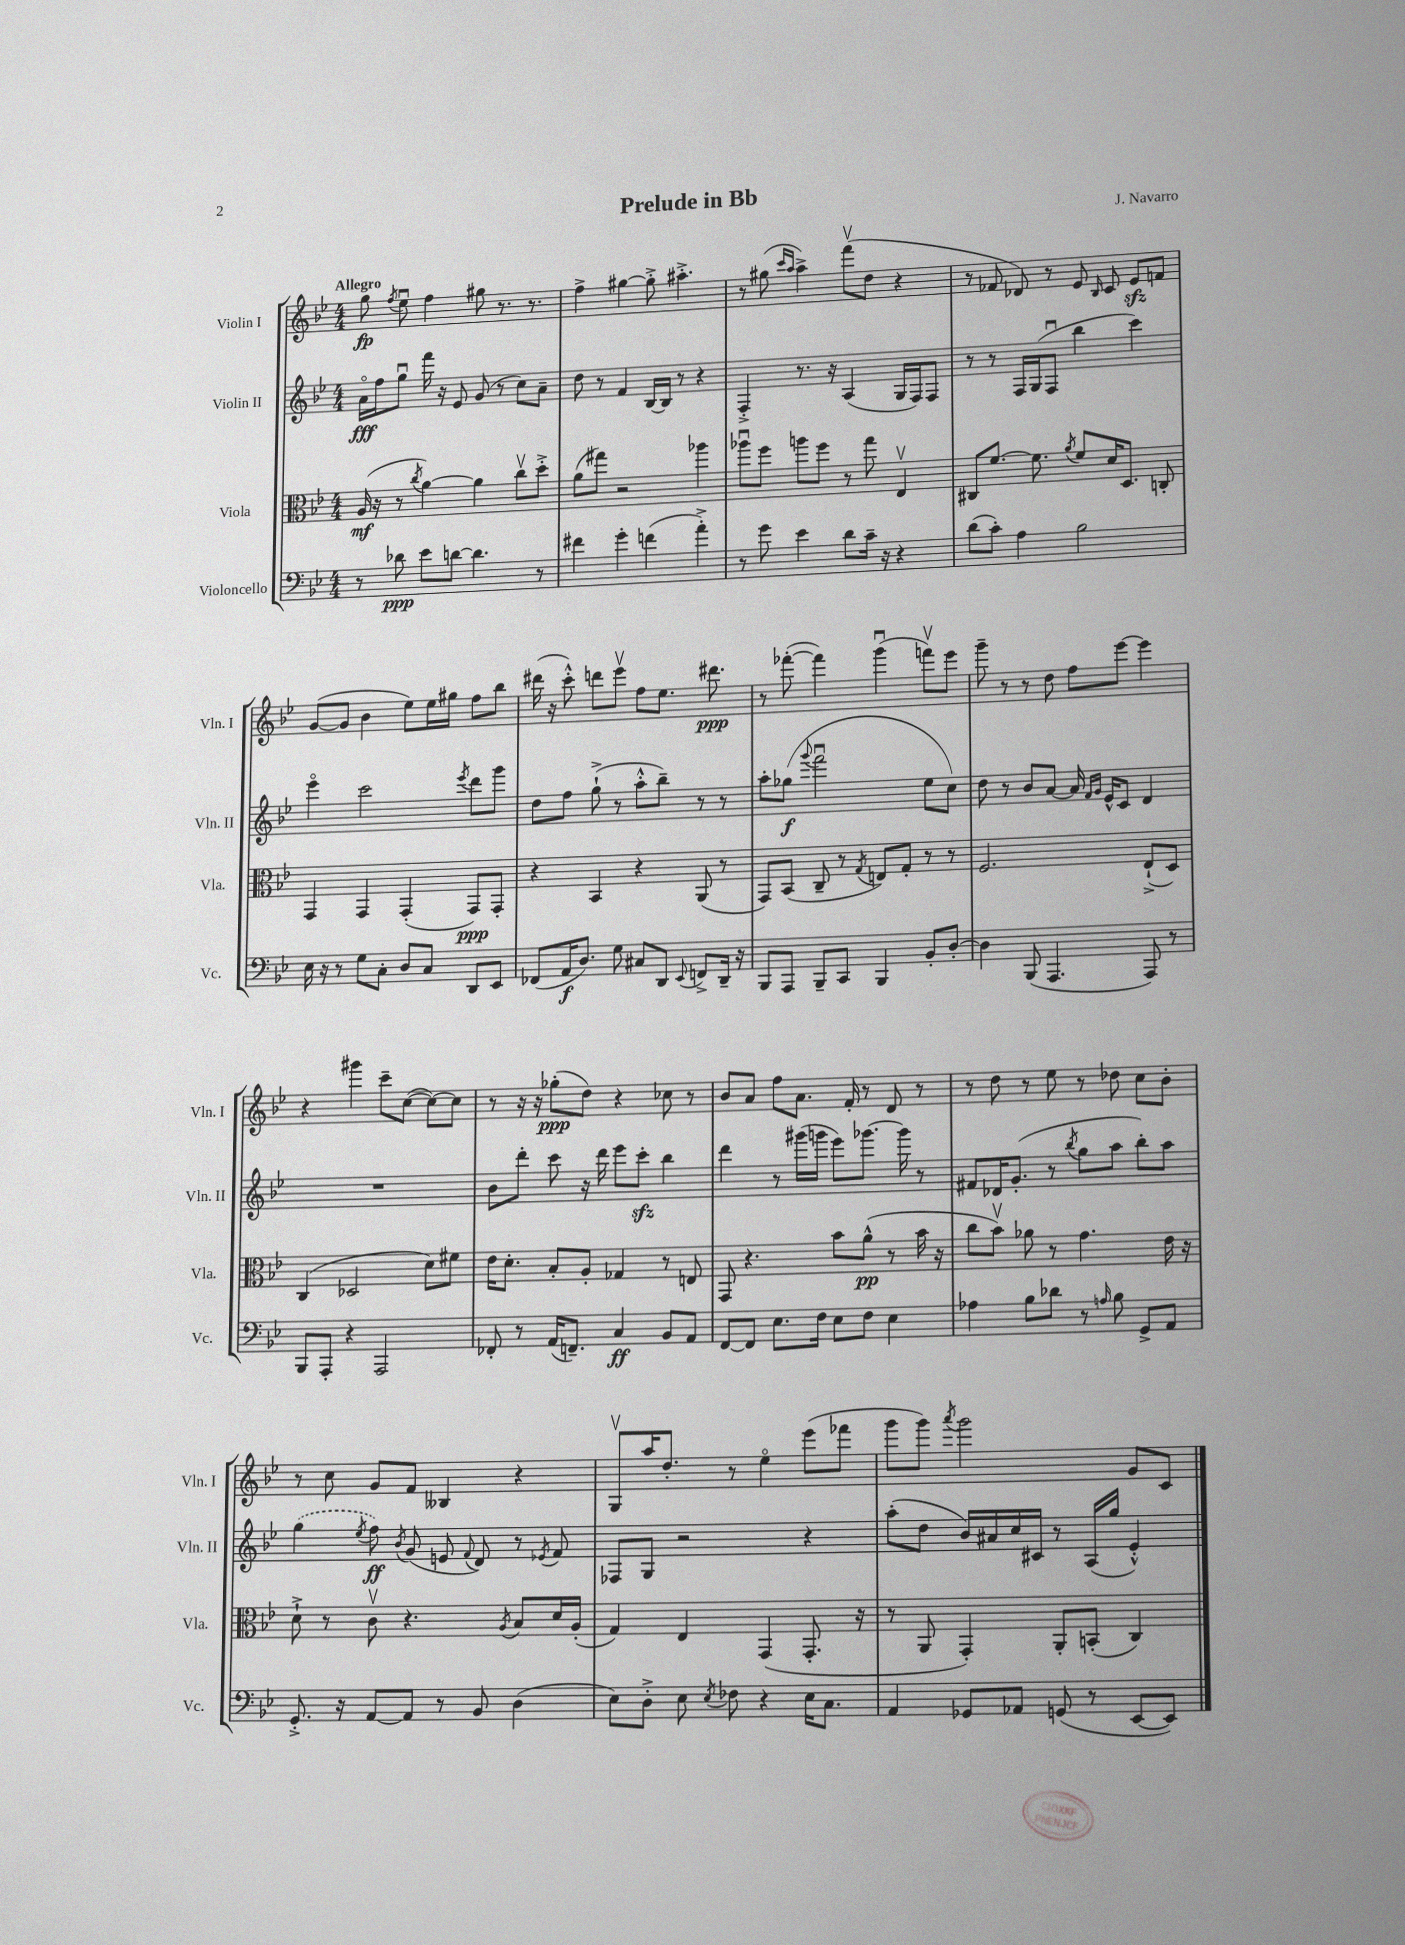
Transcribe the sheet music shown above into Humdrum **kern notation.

**kern	**kern	**kern	**kern
*staff4	*staff3	*staff2	*staff1
*clefF4	*clefC3	*clefG2	*clefG2
*k[b-e-]	*k[b-e-]	*k[b-e-]	*k[b-e-]
*M4/4	*M4/4	*M4/4	*M4/4
8r	(16A	16ao	8gg
.	16r	16ff	.
.	.	.	8qff
8d-	8r	8ggu	8ee-u
.	8qcc	.	.
8e-	[4a)	16fff	4ff
.	.	16r	.
[8d	.	8e-	.
4.d]	4a]	(8g	8gg#
.	.	8r	8.r
.	8ccv	8cc)	.
.	.	.	8.r
8r	8dd'^	8a~	.
=	=	=	=
4f#	(8a	8dd	4ff^
.	8gg#)	8r	.
4g'	2r	4f	[4gg#
(4f	.	[16B-	8gg#'^]
.	.	16B-]	.
.	.	8r	4.aa#'^
4a'^)	4aa-	4r	.
=	=	=	=
8r	8aa-u	4F'^	8r
8g	8ff	.	(8gg#
.	.	.	16qqccc
.	.	.	16qqaa
4e-	8aa	8.r	4aa^)
.	8ff	.	.
.	.	16r	.
8d	8r	(4A	(8fffv
16c~	8gg	.	8dd
16r	.	.	.
4r	4E-v	16G	4r
.	.	16F)	.
.	.	8F	.
=	=	=	=
(8d	8C#	8r	8r
8c')	[8.f	8r	8f-
4A	.	16F	8d-)
.	8.f]	(16G	.
.	.	8Fu	8r
.	8qa	.	.
2B-	8f	4bb-	8e-
.	.	.	16qqB-
.	16d	.	8c
.	8.D	.	.
.	.	4ccc)	8e-
.	8C'	.	8f
=	=	=	=
16E-	4GG	4eee-o	([8g
16r	.	.	.
8r	.	.	8g]
8G	4GG	2ccc	4b-
8C'	.	.	.
8D	(4GG'	.	8ee-)
8C	.	.	16ee-
.	.	.	16gg#
.	.	8qeee-	.
8DD	8GG)	8ddd	8ff
8EE-	8GG'	8ggg	8bb-
=	=	=	=
(8FF-	4r	8dd	(16ddd#
.	.	.	16r
16AA	.	8ff	8ccc'^^)
8.D)	.	.	.
.	4BB-	(8gg`^	8ddd
8G	.	8r	8eee-v
8C#	4r	8aa'^^	8ff
8DD	.	8bb-~)	8.ee-
8qqEE-	.	.	.
8FF^	(8AA	8r	.
.	.	.	8.ddd#
16DD~	8r	8r	.
16r	.	.	.
=	=	=	=
8BBB-	8GG)	8aa'	8r
8AAA	(8BB-	(8gg-	([8fff-'
.	.	8qqggg	.
8BBB-~	8C~	2fffu	4fff-])
8CC	8r	.	.
.	8qG	.	.
4BBB-	8E)	.	(4gggu
.	8G'	.	.
8BB-'	8r	8ee-	8fffv)
[8D'	8r	8cc)	8eee-
=	=	=	=
4D]	2.F	8dd	8ggg~
.	.	8r	8r
(8BBB-	.	8b-	8r
4.AAA	.	[8a	8dd
.	.	16a]	8ff
.	.	16qqf	.
.	.	16qqg	.
.	.	16e-^^	.
.	.	8c	[8eee-
8AAA)	(8E-`^	4d	4eee-]
8r	8D)	.	.
=	=	=	=
8BBB-	(4C	1r	4r
8AAA'	.	.	.
4r	2D-	.	4ggg#
2AAA	.	.	8ccc~
.	.	.	([8cc
.	8d)	.	8cc_)
.	8f#	.	8cc]
=	=	=	=
8FF-'	16e-	8b-	8r
.	8.d'	.	.
8r	.	8ddd'	16r
.	.	.	16r
(16AA	8B-'	8ccc	(8gg-'
8.FF~)	.	.	.
.	8A'	16r	8dd)
.	.	16ddd	.
4C	4G-	8eee-	4r
.	.	8ccc'	.
8BB-	8r	4bb-	8cc-
8AA	8E	.	8r
=	=	=	=
[8FF	8GG	4ddd	8b-
8FF]	4.r	.	8a
8.E-	.	8r	8ff
.	.	(16ggg#	8.a
16F	.	16ggg	.
8E-	8b-	8eee-)	.
.	.	.	16f'
8F	(8a^^	[8.ggg-	8r
4E-	8r	.	8d
.	.	16ggg-]	.
.	16b-	8r	8r
.	16r	.	.
=	=	=	=
4A-	8cc	8f#	8r
.	8b-v)	16d-	8dd
.	.	(8.g'	.
8B-	8a-	.	8r
8d-	8r	8r	8ee-
.	.	8qbb-	.
8r	4.g	8gg	8r
16qqA	.	.	.
8B-	.	8aa	8dd-
8GG^	.	8bb-')	8cc
8AA	16e-	8aa	8b-'
.	16r	.	.
=	=	=	=
8.GG'^	8d`^	(4gg	8r
.	8r	.	8cc
16r	.	.	.
.	.	8qee-	.
[8AA	8cv	8ff)	8g
.	.	8qb-	.
8AA]	4.r	(8g	8f
8r	.	8e	4B--
.	.	8qqf	.
8BB-	.	8d)	.
.	8qA	.	.
(4D	8B-	8r	4r
.	.	8qe-	.
.	16d	8f	.
.	(16A'	.	.
=	=	=	=
8E-)	4G)	8F-	8Gv
8D'^	.	8G	16aa
.	.	.	8.dd'
8E-	4E-	2r	.
8qE-	.	.	.
8F-	.	.	8r
4r	(4GG	.	4ee-o
16E-	8.GG'	4r	(8eee-
8.C	.	.	.
.	.	.	8fff-
.	16r	.	.
=	=	=	=
4AA	8r	(8aa'	8ggg
.	8AA	8dd	8ggg)
.	.	.	8qaaa
8GG-	4GG')	16b-)	2ggg
.	.	16a#	.
8AA-	.	16cc	.
.	.	16c#	.
(8GG	8AA'	8r	.
8r	(8BB'	(16A	.
.	.	16gg	.
[8EE-	4C)	4e-'^^)	8g
8EE-])	.	.	8c
==	==	==	==
*-	*-	*-	*-
